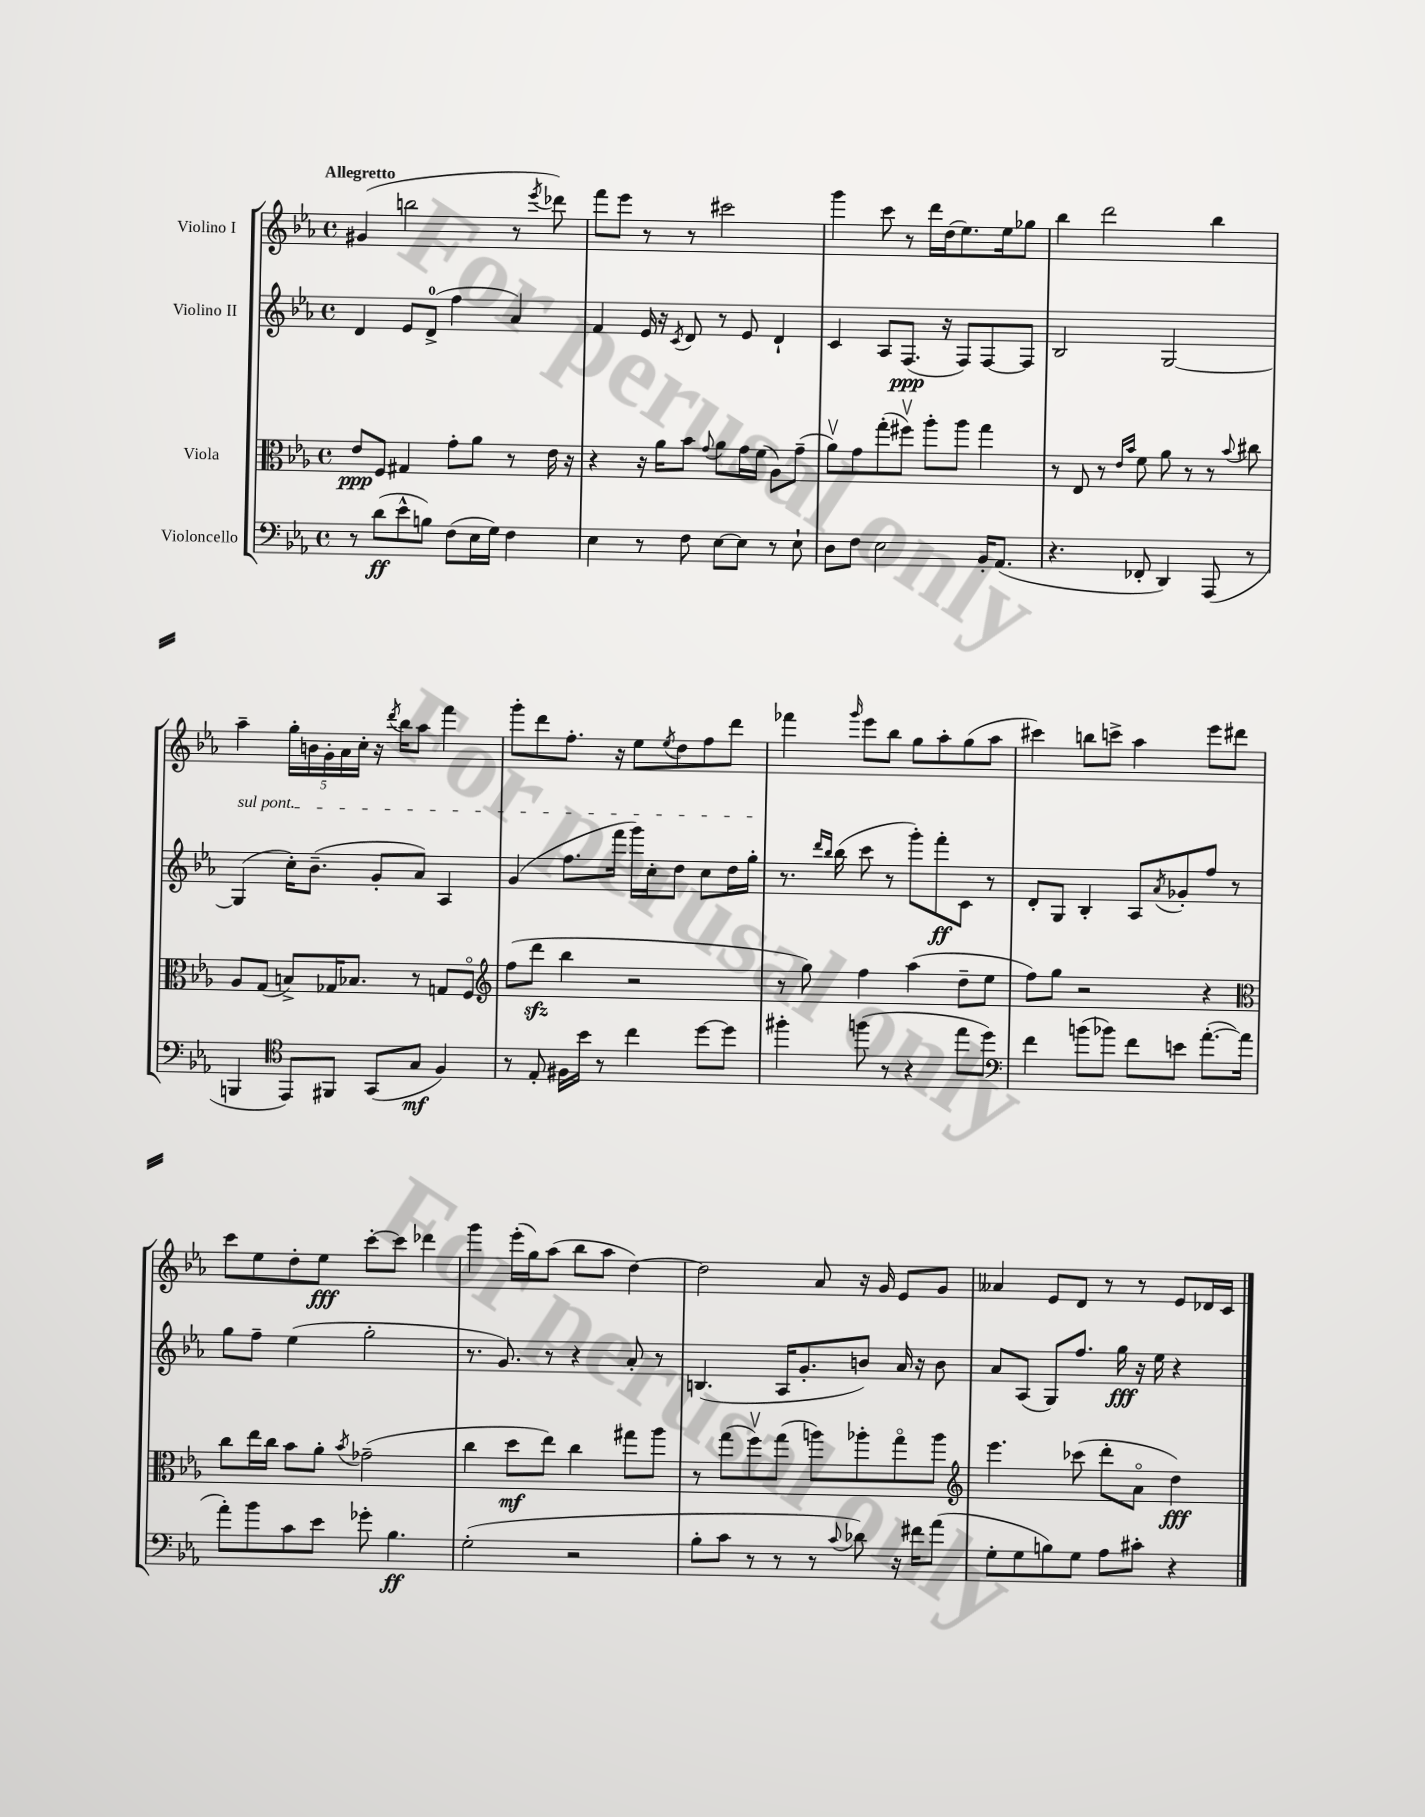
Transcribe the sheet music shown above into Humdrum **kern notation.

**kern	**kern	**kern	**kern
*staff4	*staff3	*staff2	*staff1
*clefF4	*clefC3	*clefG2	*clefG2
*k[b-e-a-]	*k[b-e-a-]	*k[b-e-a-]	*k[b-e-a-]
*M4/4	*M4/4	*M4/4	*M4/4
*met(c)	*met(c)	*met(c)	*met(c)
8r	8e-	4d	(4g#
(8d	8F	.	.
8e-^^	4G#	8e-	2bb
8B)	.	(8d^	.
(8F	8g'	4ff	.
16E-	8a-	.	.
16G)	.	.	.
4F	8r	4a-)	8r
.	.	.	8qeee-
.	16e-	.	8ddd-)
.	16r	.	.
=	=	=	=
4E-	4r	4f	8fff
.	.	.	8eee-
8r	16r	16e-	8r
.	16a-	16r	.
.	.	8qc	.
8F	8b-	8d	8r
.	8qqg	.	.
[8E-	8a-	8r	2ccc#
8E-]	16g	8e-	.
.	(16f	.	.
8r	8A-)	4d`	.
8E-`	(8g~	.	.
=	=	=	=
8D	8a-v)	4c	4ggg
8F	8g	.	.
2E-	(8gg'	8A-	8ccc
.	8ff#v)	(8.F	8r
.	8aa-'	.	16ddd
.	.	16r	(16dd
.	8aa-	8F)	8.ee-)
16BB-'	4gg	[8F	.
(8.AA-	.	.	16ee-
.	.	8F]	8gg-
=	=	=	=
4.r	8r	2B-	4bb-
.	8E-	.	.
.	8r	.	2ddd
.	16qqe-	.	.
.	16qqb-	.	.
8FF-'	8f	.	.
4DD)	8a-	[2G	.
.	8r	.	.
(8AAA-	8r	.	4bb-
.	8qqb-	.	.
8r	8cc#	.	.
=	=	=	=
4BBB	8A-	(4G]	4aa-~
.	(8G	.	.
*clefC4	*	*	*
8EE-)	8B^)	16cc')	20gg'
.	.	.	20b
.	.	(8.b-~	.
.	.	.	20g'
8FF#	16G-	.	.
.	.	.	20a-
.	8.B-	.	.
.	.	.	20cc'
(8GG	.	8g'	16r
.	.	.	8qddd
.	.	.	16bb-
8G	8r	8a-)	8aa-
4F)	8G	4A-	4fff
.	8Fo	.	.
=	=	=	=
*	*clefG2	*	*
8r	(8ff	(4g	8ggg'
8E-'	8ddd	.	8ddd
16F#	4bb-	8.ff	8.ff'
16b-	.	.	.
8r	.	.	.
.	.	16fff	16r
4cc	2r	16ggg)	8ee-
.	.	16cc'	.
.	.	.	8qee-
.	.	8dd	8dd
[8dd	.	8cc	8ff
8dd]	.	16dd	8ddd
.	.	16gg'	.
=	=	=	=
4ff#'	8r	8.r	4fff-
.	8gg)	.	.
.	.	16qqddd	.
.	.	16qqbb-	.
.	.	(16bb-	.
.	.	.	16qqggg
(8ff	4ff	8ccc	8eee-
8r	.	8r	8bb-
4r	(4aa-	8ggg')	8gg
.	.	8fff'	8aa-'
8ee-	8dd~	8c	(8gg
8dd)	8ee-	8r	8aa-
=	=	=	=
*clefF4	*	*	*
4f	8ff)	8d'	4ccc#)
.	8gg	8G	.
(8b	2r	4B-'	8bb
8b-)	.	.	8ccc^
8f	.	8A-	4aa-
.	.	8qa-	.
8e	.	8g-'	.
([8.a-'	4r	8ff	8eee-
.	.	8r	8ddd#
16a-]	.	.	.
=	=	=	=
*	*clefC3	*	*
8a-')	8cc	8gg	8ccc
8b-	16ee-	8ff~	8ee-
.	16cc	.	.
8c	8b-	(4ee-	8dd'
8e-	8a-'	.	8ee-
.	8qb-	.	.
8g-'	(2g-~	2gg'	[8ccc'
4.B-	.	.	8ccc]
.	.	.	4ddd-
=	=	=	=
(2G'	4cc	8.r	4ggg
.	.	8.g)	.
.	8dd	.	(16eee-'
.	.	.	16gg)
.	8ee-)	8r	(8aa-
2r	4cc	4r	8bb-
.	.	.	8aa-
.	8gg#	8a-'	[4dd)
.	8aa-	8r	.
=	=	=	=
8B-'	8r	(4.B	2dd]
8c	(8gg	.	.
8r	8ffv)	.	.
8r	(8gg	16A-	.
.	.	8.g'	.
8r	8aa)	.	8a-
8qqc	.	.	.
8d-)	8aa-'	8b)	16r
.	.	.	16g
16r	8ggo	16a-	8e-
16f#	.	16r	.
(8a-	8aa-	8b	8g
=	=	=	=
*	*clefG2	*	*
8G'	4.eee-	8a-	4a--
8G	.	(8A-	.
8B)	.	8G)	8e-
8G	(8ccc-	8.ff	8d
8A-	8ddd'	.	8r
.	.	16gg	.
8c#'	8a-o	16r	8r
.	.	16ee-	.
4r	4dd)	4r	8e-
.	.	.	16d-
.	.	.	16c
==	==	==	==
*-	*-	*-	*-
